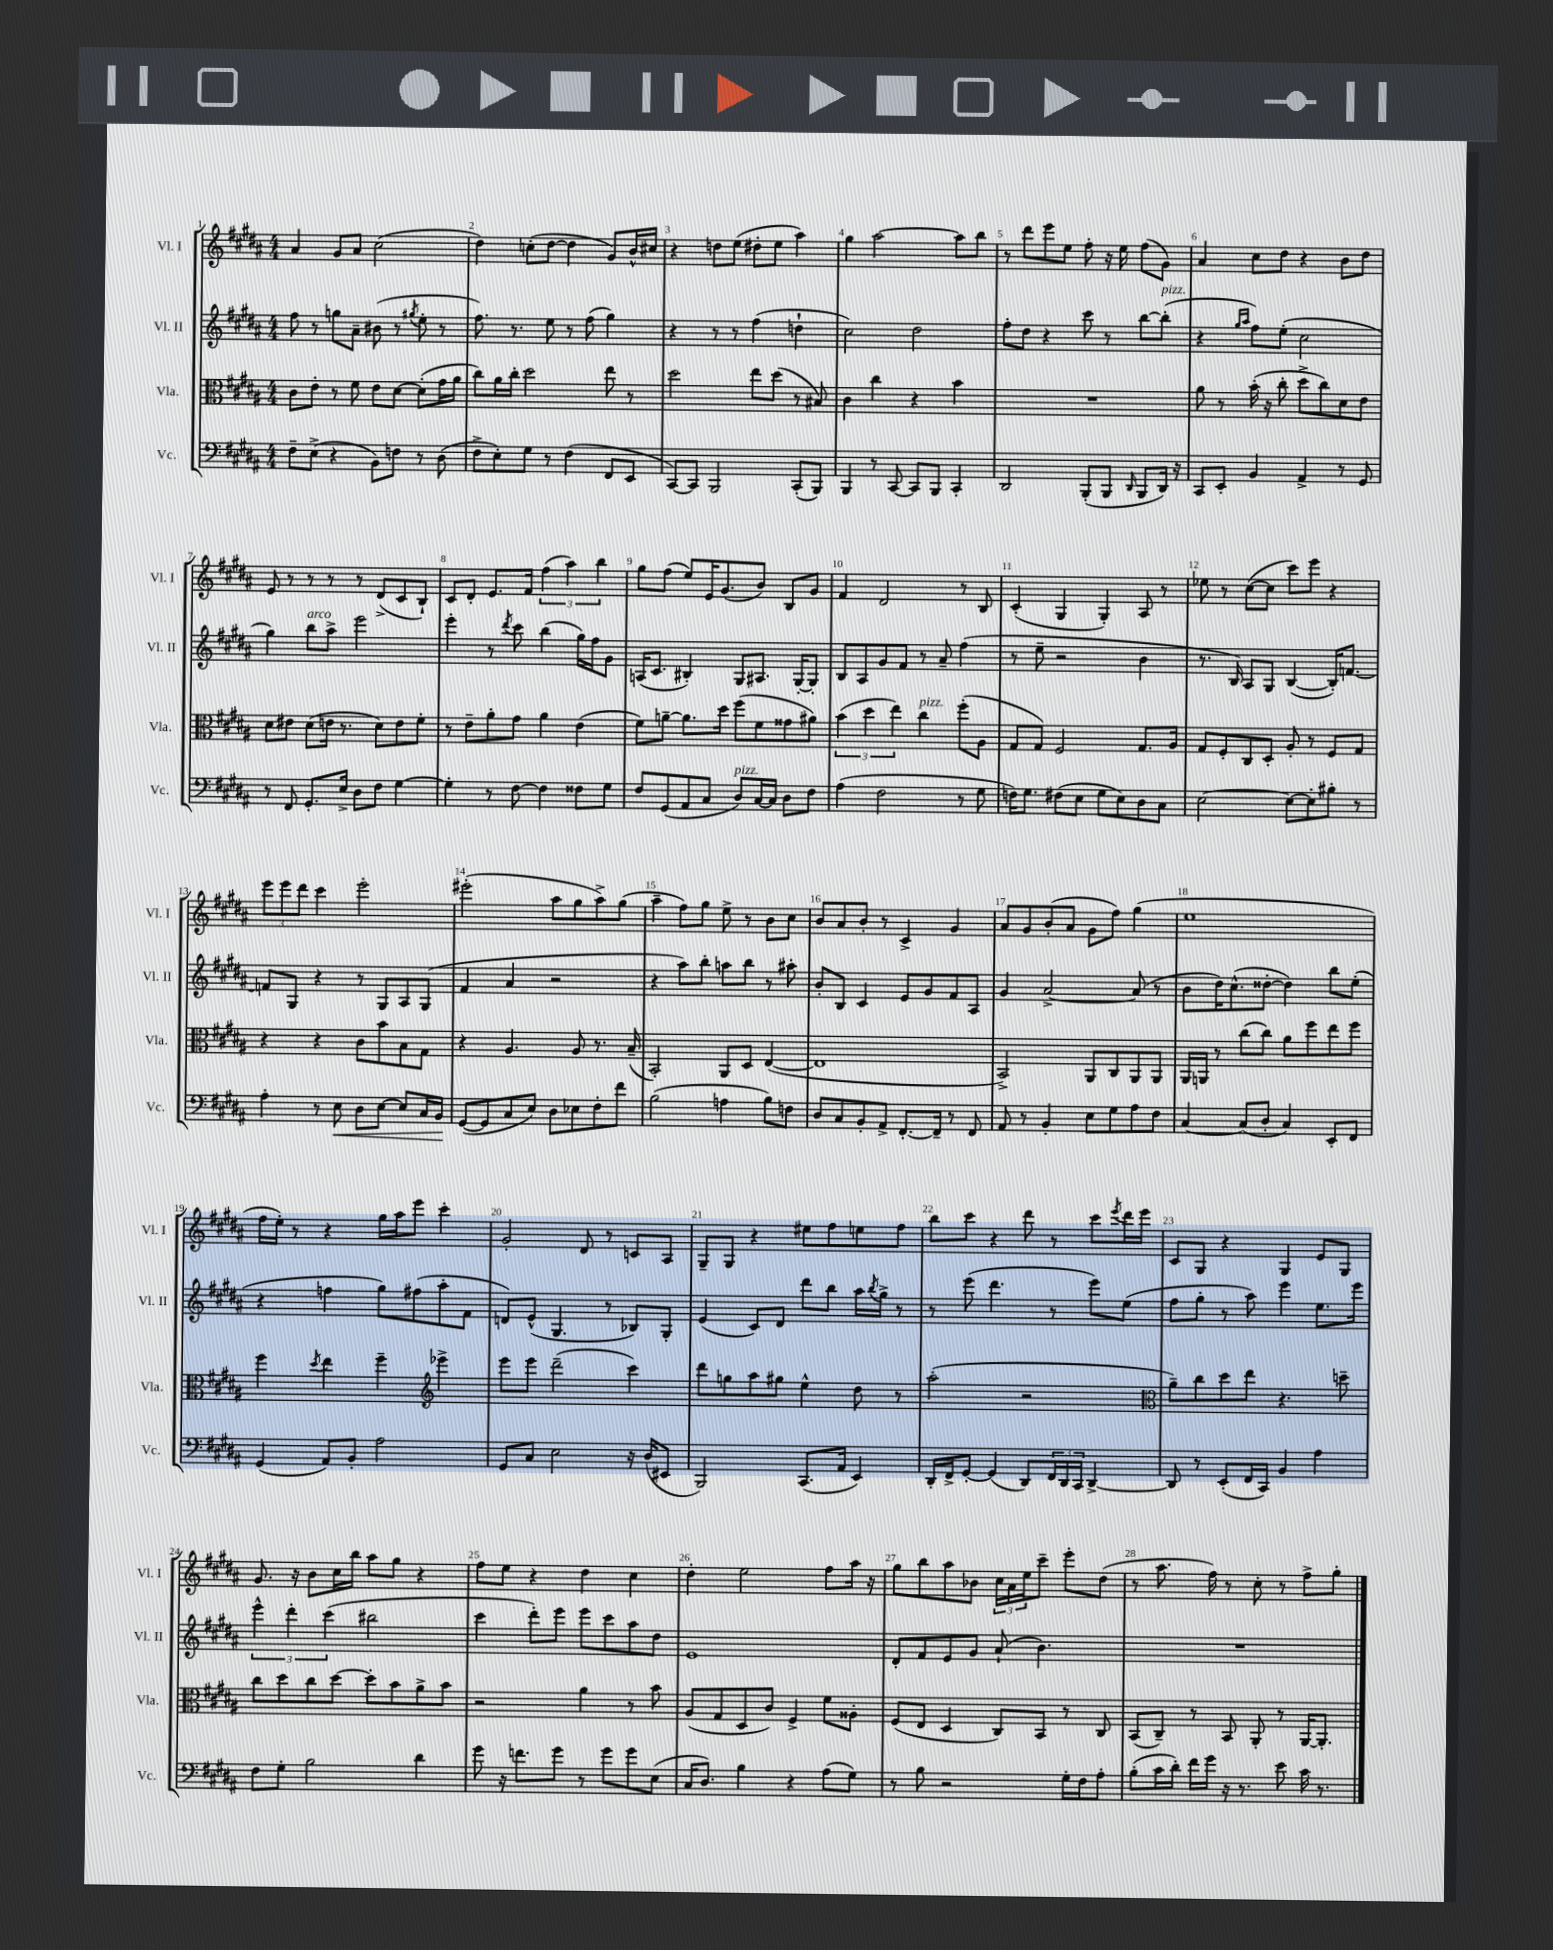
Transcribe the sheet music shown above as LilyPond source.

<<
\new StaffGroup <<
\new Staff = "s0" \with { instrumentName = "Vl. I" shortInstrumentName = "Vl. I" } {
    \clef treble \key b \major \numericTimeSignature \time 4/4
    ais'4 gis'8 ais'8 cis''2( |
    dis''4) c''8-.( dis''8~ dis''4 gis'8) b'16-^ cis''16 |
    r4 d''8 e''8( dis''8-. e''8 ais''4) |
    gis''4 ais''2~ ais''8 b''8 |
    r8 dis'''8 e'''8 e''8 fis''8-. r16 e''16 fis''8( gis'8) |
    ais'4 cis''8 dis''8 r4 b'8 dis''8 |
    e'8 r8 r8 r8 r8 dis'8->( cis'8 b8-!) |
    cis'8 dis'8-. e'8. fis'16 \tuplet 3/2 { fis''4( ais''4) b''4 } |
    gis''8 fis''8( e''8) e'16 gis'8.( b'8) b8 gis'8 |
    fis'4 dis'2 r8 b8 |
    cis'4-.( gis4 gis4-.) ais8 r8 |
    ees''8 r8 cis''8~( cis''8 cis'''8) e'''8 r4 |
    \tuplet 3/2 { e'''8 e'''8 dis'''8 } cis'''4 e'''2-. |
    eis'''2-.( ais''8 gis''8 ais''8->) gis''8( |
    ais''4-- fis''8) gis''8 e''8-> r8 b'8 cis''8 |
    b'8 ais'8 b'8-. r8 cis'4-> gis'4 |
    ais'8 gis'8 b'8-.( ais'8 gis'8 fis''8) gis''4( |
    e''1 |
    fis''16 e''16-.) r8 r4 gis''16 ais''16 e'''8 cis'''4-. |
    gis'2-. dis'8 r8 c'8 ais8 |
    gis8-- gis8 r4 eis''8 fis''8 e''8 fis''8 |
    b''8 cis'''8 r4 dis'''8 r8 cis'''8 \acciaccatura { e'''8 } dis'''16 e'''16 |
    cis'8 gis8 r4 gis4 e'8 gis8 |
    gis'8. r16 b'8 cis''16 b''16 ais''8 gis''8 r4 |
    fis''8 e''8 r4 dis''4 cis''4 |
    dis''4-. e''2 fis''8 ais''16 r16 |
    gis''8 b''8 ais''8 bes'8 \tuplet 3/2 { cis''16 ais'16 e''16 } cis'''8-- e'''8-. dis''8( |
    r8 ais''8. fis''16) r8 cis''8-. r8 fis''8-> gis''8-. \bar "|." |
}
\new Staff = "s1" \with { instrumentName = "Vl. II" shortInstrumentName = "Vl. II" } {
    \clef treble \key b \major \numericTimeSignature \time 4/4
    fis''8 r8 g''8 ais'8-- bis'8( r8 \acciaccatura { gis''8 } e''8-. r8 |
    fis''8.) r8. e''8 r8 fis''8( gis''4) |
    r4 r8 r8 fis''4( d''4-! |
    cis''2) dis''2 |
    fis''8-. dis''8 r4 cis'''8 r8 b''8~ b''8-.^\markup { \italic "pizz." }( |
    r4 \grace { gis''16 ais''16 } fis''8) e''8-.( cis''2 |
    gis''4) b''8^\markup { \italic "arco" } ais''8-> e'''2 |
    e'''4-. r8 \acciaccatura { dis'''8 } cis'''8 b''4( gis''16) fis''16 gis'8 |
    a16( cis'8. bis4-.) gis8 ais8. gis16~-. gis8-. |
    b8 ais8 gis'8 fis'8 r8 ais'8-- fis''4( |
    r8 e''8-- r2 b'4 |
    r8. b16) ais8 gis8 b4~( b16-.) f'8.~ |
    f'8 gis8 r4 r8 gis8 ais8 gis8( |
    fis'4 ais'4 r2 |
    r4 ais''8) b''8-. a''8 b''8 r8 ais''8-. |
    b'8-. b8 cis'4 e'8 gis'8 fis'8 ais8 |
    gis'4 ais'2~-> ais'8( r8 |
    b'8 dis''16) cis''8.-^( disis''8~-. disis''4) b''8 e''8-.( |
    r4 f''4 gis''8) fis''8( ais''8-. fis'8 |
    d'8) e'8-^( gis4. r8 bes8) gis8-. |
    e'4( cis'8) dis'8 dis'''8 b''8 ais''16 \acciaccatura { b''8 } gis''16-> r8 |
    r8 e'''8( dis'''4. r8 e'''8) e''8( |
    fis''8 gis''8-. r8 ais''8) e'''4 e''8. e'''16 |
    \tuplet 3/2 { e'''4-^ dis'''4-. cis'''4( } bis''2 |
    cis'''4 dis'''8-.) e'''8 e'''8 cis'''8 ais''8 dis''8 |
    e'1 |
    dis'8-. fis'8 e'8 gis'8 ais'8-!( b'4.) |
    R1 \bar "|." |
}
\new Staff = "s2" \with { instrumentName = "Vla." shortInstrumentName = "Vla." } {
    \clef alto \key b \major \numericTimeSignature \time 4/4
    cis'8 e'8-. r8 fis'8 e'8 dis'8~ dis'8-.( gis'16 ais'16 |
    cis''8) ais'16 cis''16-. dis''2 e''8 r8 |
    dis''2 e''8 dis''8( r8 bis8) |
    cis'4 cis''4 r4 b'4 |
    R1 |
    ais'8 r8 b'16-.( r16 cis''8-. dis''8-> cis''8) dis'8 e'8 |
    dis'8 eis'8 dis'8( e'16 r8. dis'8) e'8 fis'8-. |
    r8 e'8-- ais'8-. gis'8 ais'4 e'4( |
    fis'8) a'8~-- a'8. dis''16 fis''8( fis'8 gisis'8 ais'8) |
    \tuplet 3/2 { b'4( dis''4 e''4) } cis''4^\markup { \italic "pizz." } fis''8-.( ais8 |
    gis8 gis8) fis2 gis8. ais16 |
    gis8 fis8-. cis8 dis8-. ais8-. r8 fis8 gis8 |
    r4 r4 cis'8 b'8 b8 gis8 |
    r4 ais4. ais8 r8. b16--( |
    b,2-.) ais,8 dis8 e4~( |
    e1 |
    b,2->) ais,8 cis8 ais,8 ais,8 |
    ais,16 a,16 r8 cis''8( cis''8) ais'8 fis''8 e''8 fis''8 |
    fis''4 \acciaccatura { dis''8 } e''4 fis''4-- \clef treble ees'''4-> |
    e'''8 e'''8 dis'''2--( cis'''4) |
    dis'''8 g''8 ais''8 gis''8 e''4-^ dis''8 r8 |
    ais''2-.( r2 |
    \clef alto ais'8--) cis''8 dis''8 e''8 r4. d''8-- |
    cis''8 dis''8 cis''8 dis''8~ dis''8-. b'8 ais'8-> b'8 |
    r2 ais'4 r8 b'8 |
    ais8( gis8 dis8 cis'8) fis4-> fis'8 aisis8-. |
    fis8( e8 dis4 cis8) b,8 r8 cis8 |
    b,8( cis8--) r8 b,8 ais,8-. r8 ais,16~ ais,8.-. \bar "|." |
}
\new Staff = "s3" \with { instrumentName = "Vc." shortInstrumentName = "Vc." } {
    \clef bass \key b \major \numericTimeSignature \time 4/4
    fis8-- e8->( r4 b,8) f8 r8 dis8( |
    fis8-> e8-.) gis8 r8 fis4( fis,8 e,8 |
    cis,8~) cis,8 b,,2 cis,8-.( b,,8) |
    b,,4 r8 cis,8~ cis,8 b,,8 cis,4-. |
    dis,2 b,,8-.( b,,8 \grace { dis,16 } b,,8 dis,16) r16 |
    cis,8 e,8-. b,4 ais,4-> r8 gis,8 |
    r8 fis,8 gis,8.-. e16-> dis8 fis8 gis4~ |
    gis4-. r8 fis8~ fis4 fisis8 gis8 |
    fis8 gis,8( ais,8 cis8 dis8^\markup { \italic "pizz." }) cis16~ cis16 dis8 fis8 |
    ais4( fis2 r8 gis8 |
    f16) gis8. fis8( e8 gis8 e8) dis8 cis8 |
    e2~ e8~ e8-. bis8-. r8 |
    ais4-. r8 e8\< dis8 e8~ e8 cis16 b,16\! |
    gis,8~( gis,8 cis8 e8) dis8 ees8 fis8-. fis'8 |
    b2( a4 b8) f8 |
    dis8 cis8 b,8-. ais,8-> fis,8.~-. fis,16-- r8 fis,8 |
    ais,8 r8 b,4-. e8 gis8 ais8 fis8 |
    cis4~ cis8( dis8-. cis4) e,8-. fis,8 |
    gis,4( ais,8) b,8-. ais2 |
    gis,8 cis8 e2 r16 dis16( eis,8 |
    b,,2) cis,8.( ais,16 e,4) |
    dis,16-. fis,16-> gis,8~-. gis,4( dis,8) \tuplet 3/2 { fis,16 dis,16 cis,16 } dis,4~-> |
    dis,8 r8 e,8-.( fis,16 cis,16) b,4 ais4 |
    fis8 gis8-. b2 dis'4 |
    gis'8 r16 f'8. gis'8 r8 gis'8 gis'8 e8( |
    cis16 dis8.) b4 r4 ais8( gis8) |
    r8 b8 r2 gis16-. fis16 ais8-. |
    b8-.( cis'16 dis'16-.) fis'16 gis'16 r16 r8. e'8 cis'16 r8. \bar "|." |
}
>>
>>
\layout { \context { \Score \override BarNumber.break-visibility = ##(#f #t #t) barNumberVisibility = #all-bar-numbers-visible } }
